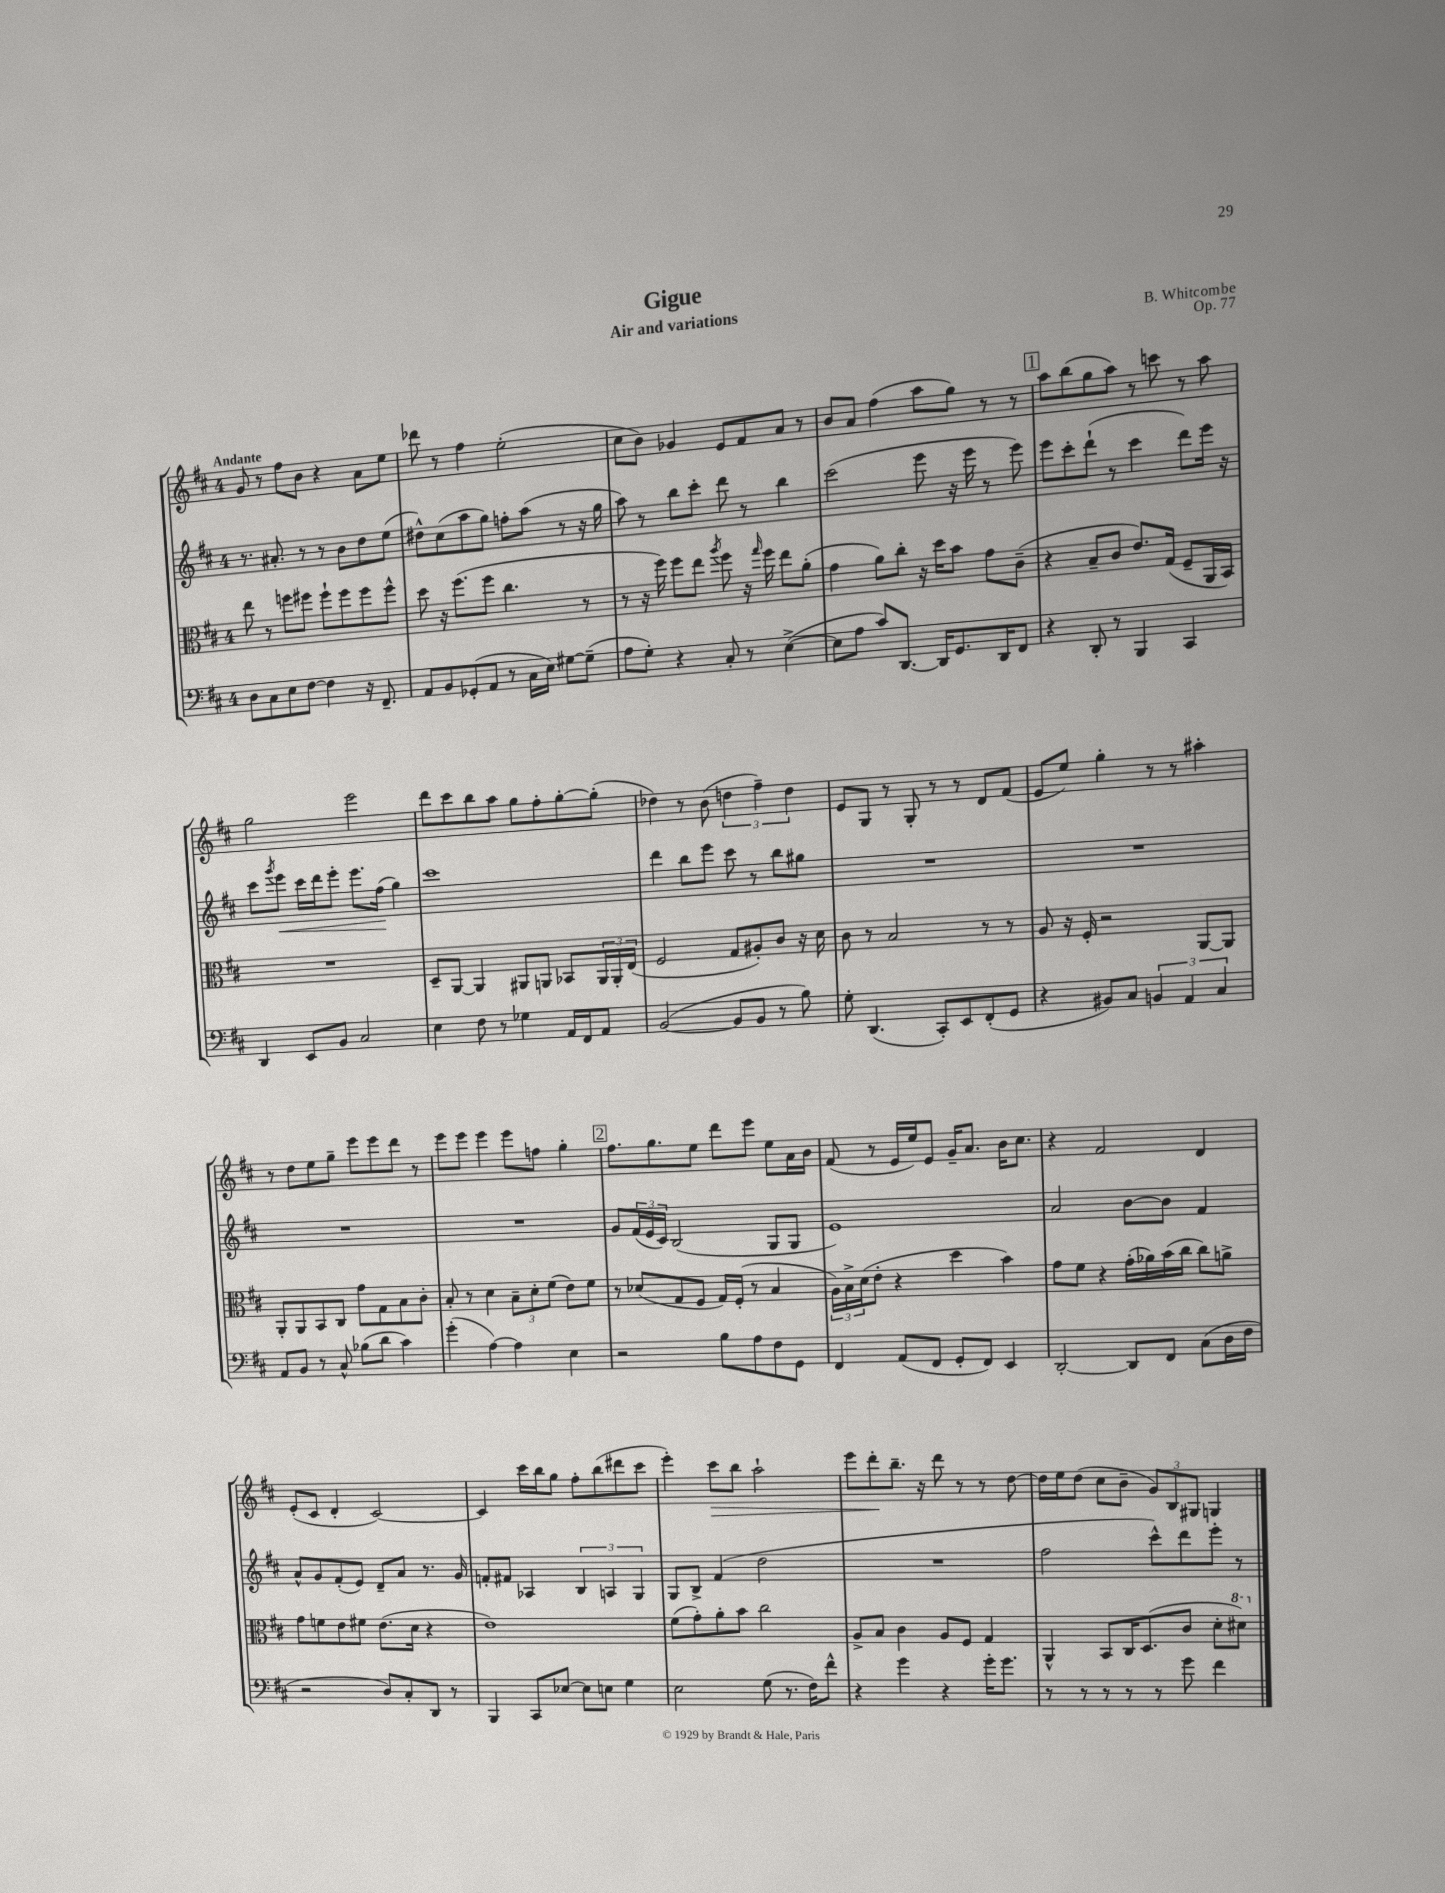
\header { title = "Gigue" composer = "B. Whitcombe" subtitle = "Air and variations" opus = "Op. 77" }
<<
\new StaffGroup <<
\new Staff = "s0" {
    \clef treble \key d \major \once \override Staff.TimeSignature.style = #'single-digit \time 4/4 \tempo "Andante"
    g'8 r8 fis''8 b'8 r4 a'8 e''8 |
    des'''8 r8 fis''4 e''2-.( |
    cis''8 b'8) ges'4 e'8 fis'8 a'8 r8 |
    b'8 a'8 fis''4( a''8 g''8) r8 r8 |
    \mark \markup { \box "1" } a''8 b''8( g''8 a''8) r8 c'''8 r8 a''8 |
    g''2 e'''2 |
    d'''8 cis'''8 b''8 a''8 g''8 fis''8-. g''8~-. g''8-.( |
    des''4) r8 b'8( \tuplet 3/2 { d''4 fis''4--) d''4 } |
    e'8 g8 r8 g8-. r8 r8 d'8 fis'8( |
    e'8 e''8) g''4-. r8 r8 ais''4-. |
    r8 d''8 e''8 g''8-- e'''8 e'''8 d'''8 r8 |
    e'''8 e'''8 e'''4 e'''8 f''8 g''4-. |
    \mark \markup { \box "2" } fis''8. g''8. e''8 d'''8 e'''8 e''8 a'16 b'16 |
    fis'8( r8 e'16 e''16) e'8 g'16-- a'8. b'16 cis''8. |
    r4 fis'2 d'4 |
    e'8-.( cis'8 d'4-. cis'2~) |
    cis'4 cis'''16 b''16 g''8 fis''8-. b''8( dis'''8 cis'''8 |
    e'''4-.) cis'''8\> b''8 a''2-! |
    e'''8 d'''8-.\! b''8.-- r16 d'''8 r8 r8 d''8~ |
    d''16 e''16 d''8( cis''8 b'8-- \tuplet 3/2 { g'8) b8 gis8 } g4 \bar "|." |
}
\new Staff = "s1" {
    \clef treble \key d \major \once \override Staff.TimeSignature.style = #'single-digit \time 4/4
    r8. ais'8.-. r8 r8 b'8 d''8 e''8( |
    dis''8-^) cis''8( a''8 g''8) f''8-. a''8( r8 r16 g''16 |
    a''8) r8 b''8 cis'''8-. d'''8 r8 b''4 |
    cis'''2( e'''8 r16 e'''16 r8 e'''8) |
    \mark \markup { \box "1" } e'''8 cis'''8-. d'''8-!( r8 cis'''4 d'''8) e'''16 r16 |
    cis'''8 \acciaccatura { g'''8 } e'''8\< cis'''16 d'''16 e'''8-. e'''8. fis''16\!( g''4) |
    cis'''1 |
    d'''4 b''8 e'''8 cis'''8 r8 b''8 gis''8 |
    R1 |
    R1 |
    R1 |
    R1 |
    \mark \markup { \box "2" } g'8 \tuplet 3/2 { fis'16( e'16 cis'16) } b2( g8 g8 |
    e'1) |
    a'2 b'8~ b'8 fis'4 |
    a'8-^ g'8 fis'8-.( e'8) d'8-- a'8 r8. g'16 |
    f'8-. fis'8 aes4 \tuplet 3/2 { b4 a4 g4 } |
    g8 b8-> fis'4( d''2 |
    R1 |
    fis''2 cis'''8-^) d'''8 e'''8-. r8 \bar "|." |
}
\new Staff = "s2" {
    \clef alto \key d \major \once \override Staff.TimeSignature.style = #'single-digit \time 4/4
    e''8 r8 f''8 fis''8 fis''8-! fis''8 fis''8 fis''8-^ |
    d''8 r16 fis''8.( fis''8 cis''4. r8 |
    r8 r16 fis''16) fis''8 e''8 \acciaccatura { a''8 } fis''8 r16 \grace { g''16 } fis''16 e''8 a'8-.( |
    g'4 a'8) cis''8-. r16 d''16 b'8 g'8 cis'8--( |
    \mark \markup { \box "1" } r4 b8-- cis'8 e'8.) g16( fis8-- a,16 b,16) |
    R1 |
    d8-- a,8~ a,4 ais,8 a,8 bes,8 \tuplet 3/2 { a,16 a,16-. e16( } |
    fis2 g8 ais8-.) cis'8 r16 d'16 |
    cis'8 r8 b2 r8 r8 |
    a8 r16 fis16-. r2 a,8~ a,8 |
    a,8-. a,8 b,8 cis8 g'8 g8 b8 cis'8-. |
    b8-. r8 d'4 \tuplet 3/2 { b8-- d'8-. fis'8( } e'8) fis'8 |
    \mark \markup { \box "2" } r8 des'8( g8 fis8 g16) fis16-.( r8 b4 |
    \tuplet 3/2 { a16) b16-> d'16( } e'8-. r4 d''4 b'4) |
    g'8 fis'8 r4 g'16-.( aes'16) b'16( cis''16 cis''8) a'8-> |
    g'8 f'8 e'8 fis'8 e'8.( d'16 r4 |
    e'1) |
    fis'8( g'8-.) a'8-. b'8 cis''2 |
    a8-> b8 cis'4 a8 fis8 g4 |
    a,4-^ b,8 cis16 d8.( cis'8 d'8-. \ottava #1 dis''8) \ottava #0 \bar "|." |
}
\new Staff = "s3" {
    \clef bass \key d \major \once \override Staff.TimeSignature.style = #'single-digit \time 4/4
    d8 cis8 e8 fis8~ fis4 r16 fis,8.-- |
    a,8 b,8 ges,8-.( a,8 r8 cis16 e16) gis8~ gis8--( |
    a8 g8-.) r4 cis8-. r8 e4~->( |
    e8 a8 cis'8) d,8.~ d,16 g,8. d,16 fis,8 |
    \mark \markup { \box "1" } r4 d,8-. r8 b,,4 cis,4 |
    d,4 e,8 b,8 cis2 |
    e4 fis8 r8 ges4 a,16 fis,16 a,8 |
    b,2~( b,8 b,8 r8 b8) |
    g8-. d,4.( cis,8-.) e,8 fis,8-.( g,8 |
    r4 bis,8) cis8 \tuplet 3/2 { b,4 a,4 cis4 } |
    a,8 b,8 r8 cis8-^ bes8( d'8 cis'4) |
    g'4-.( a4~) a4 e4 |
    \mark \markup { \box "2" } r2 b8 a8 fis8 g,8 |
    fis,4 a,8( fis,8 g,8-. fis,8) e,4 |
    d,2~-. d,8 fis,8 cis8( d16 fis16 |
    r2 d8) cis8-. d,8 r8 |
    b,,4 cis,8 ees8~ ees8 e8 g4 |
    e2 g8( r8. fis16) fis'8-^ |
    r4 g'4 r4 g'16-. g'8. |
    r8 r8 r8 r8 r8 g'8 fis'4 \bar "|." |
}
>>
>>
\layout { \context { \Score \remove "Bar_number_engraver" } }
